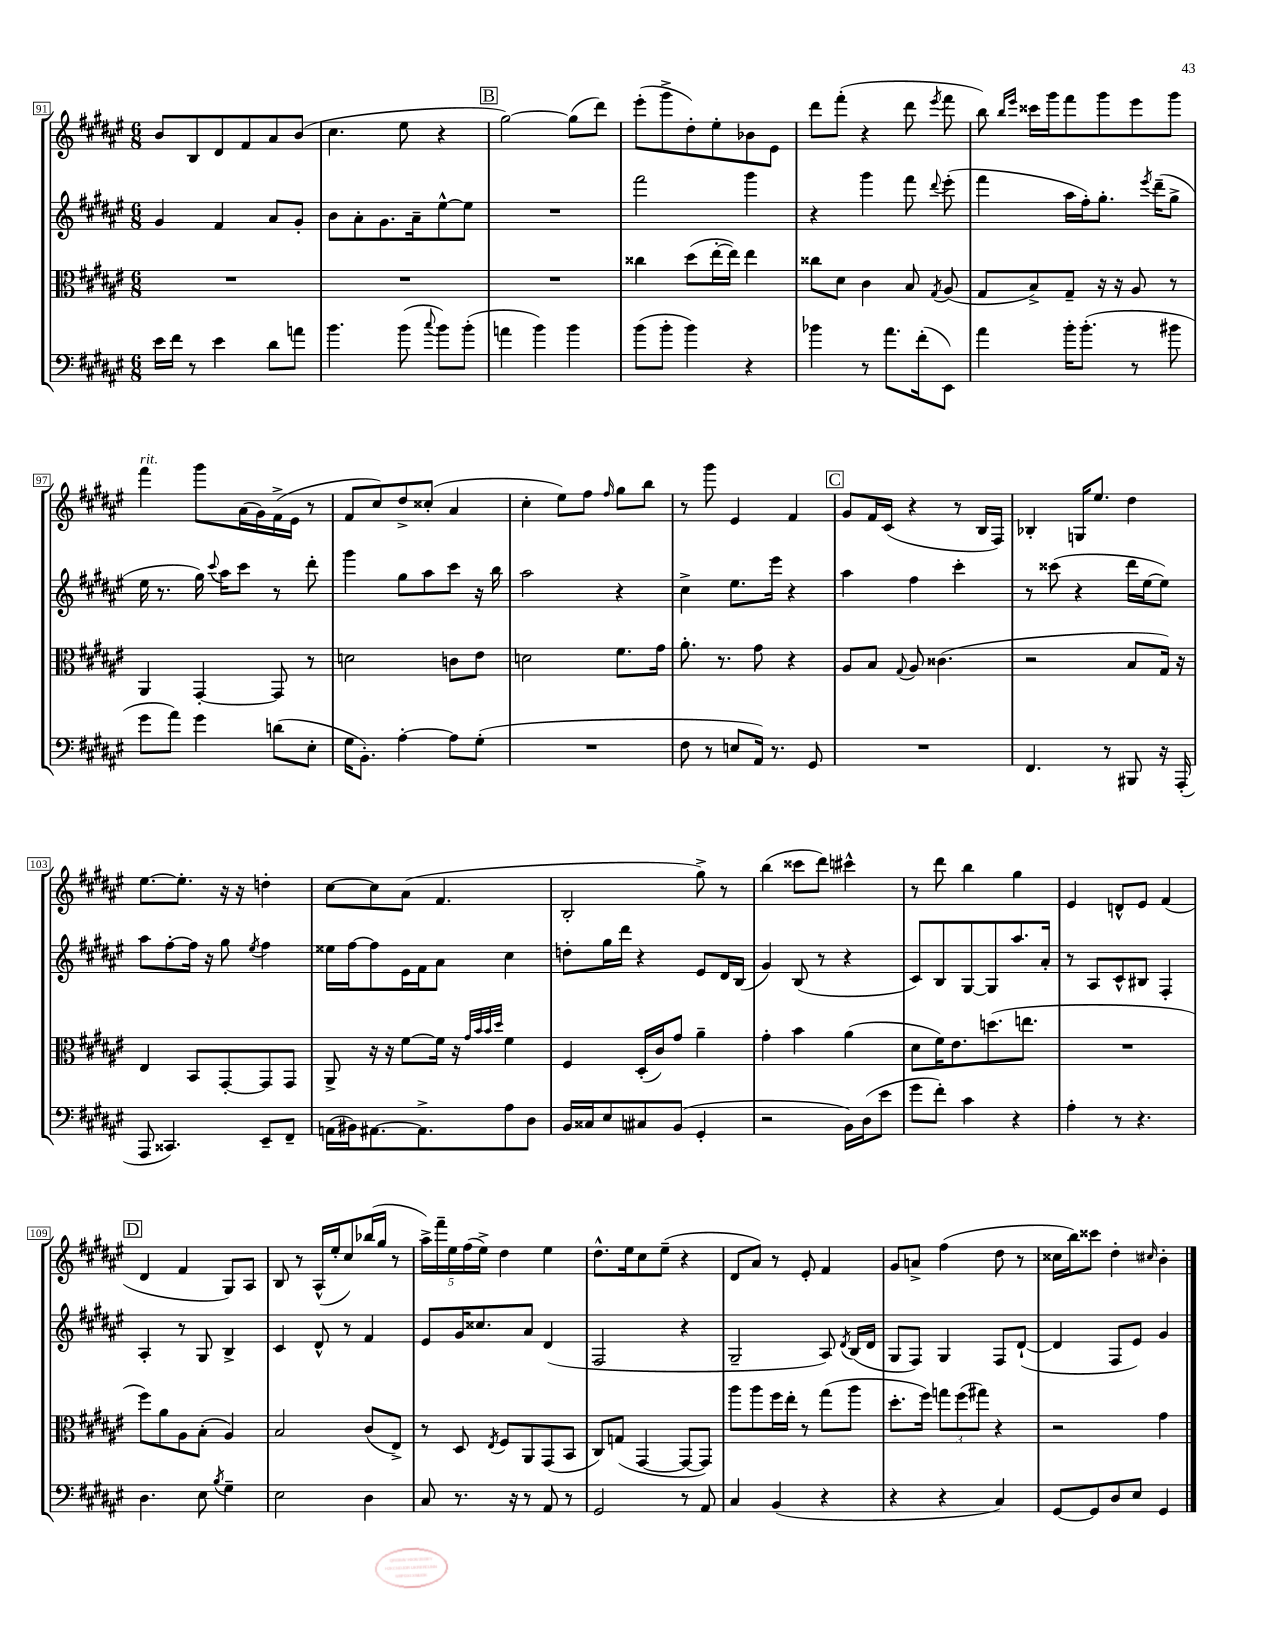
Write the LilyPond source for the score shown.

<<
\new StaffGroup <<
\new Staff = "s0" {
    \clef treble \key fis \major \numericTimeSignature \time 6/8
    \autoBeamOff b'8[ b8 dis'8 fis'8 ais'8 b'8]( |
    cis''4. eis''8 r4 |
    \mark \markup { \box "B" } gis''2~) gis''8[( dis'''8]) |
    eis'''8[-.( gis'''8-> dis''8-.) eis''8-. bes'8 eis'8] |
    dis'''8[ fis'''8]-.( r4 dis'''8 \acciaccatura { eis'''8 } fis'''8 |
    b''8) \grace { b''16[ eis'''16] } cisis'''16[ gis'''16 fis'''8 gis'''8 eis'''8 gis'''8] |
    fis'''4^\markup { \italic "rit." } gis'''8[ ais'16( gis'16) fis'16->( eis'16] r8 |
    fis'8[ cis''8) dis''8-> cisis''8]-.( ais'4 |
    cis''4-. eis''8[) fis''8] \grace { fis''16 } gis''8[ b''8] |
    r8 gis'''8 eis'4 fis'4 |
    \mark \markup { \box "C" } gis'8[ fis'16 cis'16]( r4 r8 b16[ fis16]) |
    bes4-. g16[ eis''8.] dis''4 |
    eis''8.[~ eis''8.]-. r16 r16 d''4-. |
    cis''8[~ cis''8 ais'8]( fis'4. |
    b2-. gis''8->) r8 |
    b''4( cisis'''8[ dis'''8]) cis'''4-^ |
    r8 dis'''8 b''4 gis''4 |
    eis'4 d'8[-^ eis'8] fis'4( |
    \mark \markup { \box "D" } dis'4 fis'4 gis8[) ais8] |
    b8 r8 ais16[-^( eis''16-. cis''8) bes''16( gis''16] r8 |
    \tuplet 5/4 { ais''16[->) fis'''16-- eis''16 fis''16( eis''16]->) } dis''4 eis''4 |
    dis''8.[-^ eis''16 cis''8 eis''8]--( r4 |
    dis'8[ ais'8]) r8 eis'8-. fis'4 |
    gis'8[ a'8]-> fis''4( dis''8 r8 |
    cisis''16[ b''16) cisis'''8] dis''4-. \grace { cis''16 } b'4-. \bar "|." |
}
\new Staff = "s1" {
    \clef treble \key fis \major \numericTimeSignature \time 6/8
    \autoBeamOff gis'4 fis'4 ais'8[ gis'8]-. |
    b'8[ ais'8-. gis'8. ais'16-- eis''8~-^ eis''8] |
    \mark \markup { \box "B" } R2. |
    fis'''2 gis'''4 |
    r4 gis'''4 fis'''8 \appoggiatura { dis'''8 } eis'''8-.( |
    fis'''4 ais''16[ fis''16-.) gis''8.]-. \acciaccatura { eis'''8 } dis'''16[--( gis''8]-> |
    eis''16 r8. gis''16) \appoggiatura { cis'''8 } ais''16[ cis'''8] r8 dis'''8-. |
    gis'''4 gis''8[ ais''8 cis'''8] r16 b''16 |
    ais''2 r4 |
    cis''4-> eis''8.[ eis'''16] r4 |
    \mark \markup { \box "C" } ais''4 fis''4 cis'''4-. |
    r8 cisis'''8( r4 dis'''16[ eis''16~ eis''8]) |
    ais''8[ fis''8~-. fis''16] r16 gis''8 \acciaccatura { eis''8 } fis''4 |
    eisis''16[ fis''16~ fis''8 eis'16 fis'16 ais'8] cis''4 |
    d''8[-. gis''16 dis'''16] r4 eis'8[ dis'16 b16]( |
    gis'4) b8( r8 r4 |
    cis'8[) b8 gis8~ gis8 ais''8. ais'16]-. |
    r8 ais8[ cis'8-^ bis8] fis4-. |
    \mark \markup { \box "D" } ais4-. r8 gis8 b4-> |
    cis'4 dis'8-^ r8 fis'4 |
    eis'8[ gis'16 cisis''8. ais'8] dis'4( |
    fis2 r4 |
    gis2-- ais8) \acciaccatura { dis'8 } b16[( dis'16] |
    gis8[ fis8]) gis4 fis8[ dis'8]~-!( |
    dis'4 fis8[ eis'8]) gis'4 \bar "|." |
}
\new Staff = "s2" {
    \clef alto \key fis \major \numericTimeSignature \time 6/8
    \autoBeamOff R2. |
    R2. |
    \mark \markup { \box "B" } R2. |
    cisis''4 dis''8[( eis''16~-. eis''16]) eis''4 |
    cisis''8[ dis'8] cis'4 b8 \acciaccatura { gis8 } ais8( |
    gis8[ b8->) gis8]-- r16 r16 ais8 r8 |
    ais,4 gis,4~-. gis,8 r8 |
    d'2 c'8[ eis'8] |
    d'2 fis'8.[ gis'16] |
    ais'8.-. r8. gis'8 r4 |
    \mark \markup { \box "C" } ais8[ b8] \appoggiatura { gis8 } ais8 cisis'4.( |
    r2 b8[ gis16]) r16 |
    eis4 b,8[ gis,8~-. gis,8 gis,8] |
    ais,8-> r16 r16 fis'8[~ fis'16] r16 \grace { gis'32[ b'32 b'32 dis''32] } fis'4 |
    fis4 dis16[-.( cis'16) gis'8] ais'4-- |
    gis'4-. b'4 ais'4( |
    dis'8[ fis'16) eis'8. d''8.( e''8.] |
    R2. |
    \mark \markup { \box "D" } fis''8[) ais'8 ais8 b8]-.( ais4) |
    b2 cis'8[( eis8]->) |
    r8 dis8 \acciaccatura { eis8 } fis8[ ais,8 gis,8( b,8] |
    cis8[) g8]( gis,4~ gis,8[~ gis,8]) |
    ais''8[ ais''8 fis''16 eis''16]-. r8 gis''8[( ais''8] |
    dis''8.[-. fis''16]) \tuplet 3/2 { g''8[ fis''8( gis''8]) } r4 |
    r2 gis'4 \bar "|." |
}
\new Staff = "s3" {
    \clef bass \key fis \major \numericTimeSignature \time 6/8
    \autoBeamOff eis'16[ fis'16] r8 eis'4 dis'8[ a'8] |
    b'4. b'8( \appoggiatura { cis''8 } b'8[) b'8]-.( |
    \mark \markup { \box "B" } a'4 b'4) b'4 |
    b'8[( b'8]-. b'4) r4 |
    bes'4 r8 ais'8.[ fis'16-.( eis,8]) |
    ais'4 b'16[-. b'8.]-.( r8 bis'8 |
    gis'8[ ais'8]) gis'4 d'8[( eis8]-. |
    gis16[ b,8.]-.) ais4~-. ais8[ gis8]-.( |
    R2. |
    fis8 r8 e8[ ais,16]) r8. gis,8 |
    \mark \markup { \box "C" } R2. |
    fis,4. r8 bis,,8 r16 ais,,16-.( |
    ais,,8 cisis,4.) eis,8[-- fis,8]-- |
    a,16[( bis,16) ais,8.~ ais,8.-> ais8 dis8] |
    b,16[ cisis16 eis8 cis8 b,8]( gis,4-. |
    r2 b,16[) dis16( eis'8] |
    gis'8[ fis'8]-.) cis'4 r4 |
    ais4-. r8 r4. |
    \mark \markup { \box "D" } dis4. eis8 \acciaccatura { b8 } gis4-- |
    eis2 dis4 |
    cis8 r8. r16 r8 ais,8 r8 |
    gis,2 r8 ais,8 |
    cis4 b,4( r4 |
    r4 r4 cis4) |
    gis,8[~ gis,8 dis8 eis8] gis,4 \bar "|." |
}
>>
>>
\layout { \context { \Score currentBarNumber = #91 \override BarNumber.stencil = #(make-stencil-boxer 0.1 0.3 ly:text-interface::print) } }
